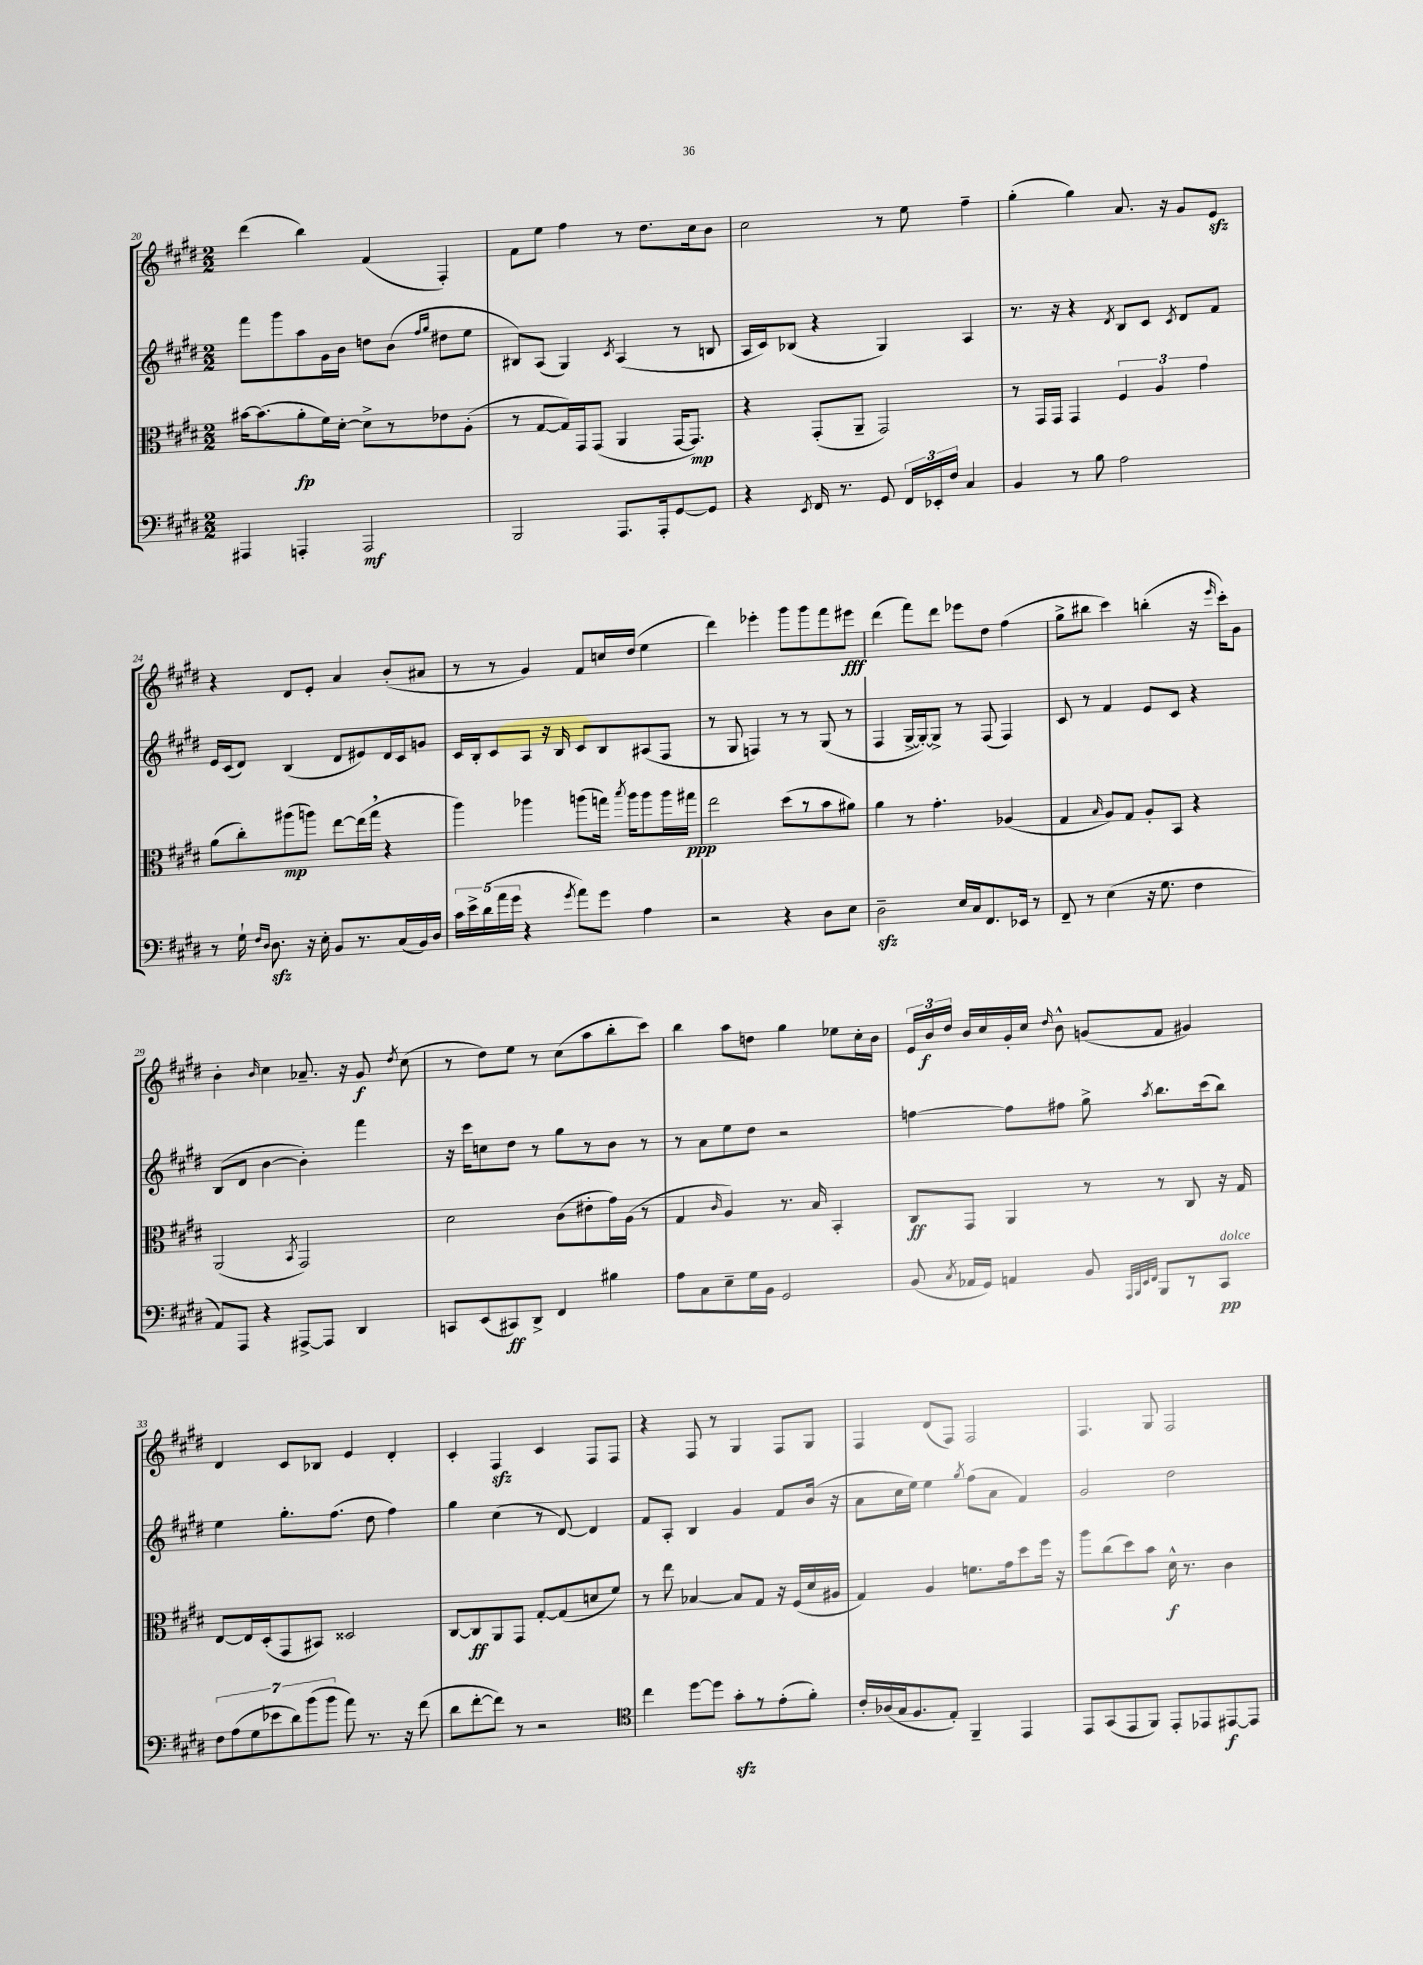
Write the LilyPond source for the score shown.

<<
\new StaffGroup <<
\new Staff = "s0" {
    \clef treble \key e \major \numericTimeSignature \time 2/2
    \autoBeamOff dis'''4( b''4) fis'4( fis4-.) |
    fis'8[ e''8] fis''4 r8 dis''8.[ cis''16 b'8] |
    cis''2 r8 e''8 fis''4-- |
    gis''4-.( gis''4) a'8. r16 gis'8[ e'8]\sfz |
    r4 dis'8[ e'8]-. a'4 b'8[-.( ais'8] |
    r8 r8 gis'4) fis'8[ c''16 dis''16]( e''4 |
    dis'''4) ees'''4-. gis'''8[ gis'''8 fis'''8 eis'''8]\fff |
    dis'''4( fis'''8[) dis'''8] ees'''8[ dis''8] fis''4( |
    gis''8[-> bis''8] cis'''4) b''4-.( r16 \grace { e'''16 } cis'''16[-.) gis'8] |
    b'4-. \grace { b'16 } cis''4 aes'8.-- r16 gis'8\f \acciaccatura { dis''8 } cis''8( |
    r8 dis''8[) e''8] r8 cis''8[( a''8 b''8-. cis'''8]) |
    b''4 a''8[ d''8] gis''4 ees''8[ cis''16-. b'16] |
    \tuplet 3/2 { e'16[ b'16\f dis''16] } b'16[ cis''16 gis'16-. cis''16] \grace { dis''16 } b'8-^ g'8[( fis'8] gis'4) |
    dis'4 cis'8[ bes8] e'4 dis'4-. |
    cis'4-. fis4\sfz cis'4 fis8[ fis8] |
    r4 fis8 r8 gis4 fis8[ gis8] |
    fis4 dis'8[( fis8]) fis2 |
    fis4. gis8 fis2 \bar "|." |
}
\new Staff = "s1" {
    \clef treble \key e \major \numericTimeSignature \time 2/2
    \autoBeamOff fis'''8[ gis'''8 a''8 gis'16 b'16] d''8[ b'8]( \grace { fis''16[ gis''16] } dis''8[ e''8] |
    bis8[) a8]( gis4) \acciaccatura { cis'8 } a4( r8 b8 |
    a16[ cis'16) bes8]( r4 gis4) a4 |
    r8. r16 r4 \acciaccatura { dis'8 } b8[ cis'8] \acciaccatura { cis'8 } dis'8[ fis'8] |
    e'16[ cis'16( dis'8]) b4( dis'8[ eis'8) dis'16 cis'16 g'8] |
    cis'16[ b16-. cis'8 a8] r16 b16 cis'8[ b8 ais8( fis8] |
    r8 gis8 f4) r8 r8 gis8( r8 |
    fis4 gis16[~-> gis16~-.) gis8]-> r8 fis8( fis4) |
    cis'8 r8 fis'4 e'8[ cis'8] r4 |
    b8[( dis'8] b'4~ b'4-.) fis'''4 |
    r16 cis'''16[ c''8 dis''8] r8 gis''8[ r8 b'8] r8 |
    r8 a'8[ e''8 dis''8] r2 |
    f''4~ f''8[ fis''8] gis''8-> \acciaccatura { a''8 } b''8.[ cis'''16( b''8]) |
    e''4 gis''8.[-. fis''8.]( dis''8 fis''4) |
    gis''4 cis''4( r8 dis'8~) dis'4 |
    fis'8[ a8]-. b4 gis'4 fis'8[ b'16]( r16 |
    a'8[ cis''16 e''16]) e''4 \acciaccatura { gis''8 } fis''8[( a'8] fis'4) |
    gis'2 dis''2 \bar "|." |
}
\new Staff = "s2" {
    \clef alto \key e \major \numericTimeSignature \time 2/2
    \autoBeamOff bis'16[~ bis'8.( a'8-.\fp fis'16) dis'16]~-. dis'8[-> r8 ees'8 a8]-.( |
    r8 gis8[~ gis16) gis,16 gis,8]( a,4 gis,16[~ gis,8.]\mp) |
    r4 gis,8[-.( a,8]-- gis,2) |
    r8 gis,16[ gis,16] gis,4 \tuplet 3/2 { fis4 a4 gis'4 } |
    a'8[( cis''8-.) ais''8\mp( a''8]) e''8[~ e''16( gis''16] \breathe r4 |
    a''4) aes''4 a''8[( g''16]) \acciaccatura { b''8 } a''16[ a''8 a''16 gis''16]\ppp |
    e''2 dis''8[( r8 b'8 ais'8]) |
    a'4 r8 gis'4.-. aes4( |
    gis4 \grace { b16 } a8[) gis8] a8[-. b,8] r4 |
    a,2( \acciaccatura { b,8 } gis,2) |
    dis'2 cis'8[( eis'8-. gis'16) a16]( r8 |
    gis4 \grace { cis'16 } a4) r8. b16 b,4-. |
    cis8[\ff gis,8] a,4 r8 r8 cis8 r16 gis16 |
    e8[~ e16 dis16-.( gis,8 bis,8]) disis2 |
    cis8[~ cis8\ff a,8 gis,8] gis8[~-. gis8( d'8 fis'8]) |
    r8 e''8 bes4~ bes8[ gis8] r16 fis16[( dis'16 ais16] |
    gis4) a4 f'8.[ gis'16 dis''8 fis''16] r16 |
    a''8[ cis''8( dis''8) b'8] dis'16-^\f r8. cis'4 \bar "|." |
}
\new Staff = "s3" {
    \clef bass \key e \major \numericTimeSignature \time 2/2
    \autoBeamOff ais,,4 a,,4-. a,,2\mf |
    b,,2 a,,8.[ a,,16-. gis,8~ gis,8] |
    r4 \acciaccatura { e,8 } fis,16 r8. gis,8 \tuplet 3/2 { fis,16[ ees,16-. fis16] } cis4 |
    b,4 r8 b8 a2 |
    r8 gis16-! \grace { fis16[ dis16] } dis8.\sfz r16 e16-. b,8[ r8. cis16( b,16) dis16] |
    \tuplet 5/4 { cis'16[ e'16-> dis'16( a'16 gis'16] } r4 \acciaccatura { gis'8 } a'8[) gis'8] a4 |
    r2 r4 dis8[ e8] |
    dis2--\sfz e16[ cis16 fis,8. ees,16] r8 |
    fis,8-- r8 e4( r16 gis8. fis4 |
    a,8[) a,,8] r4 ais,,8[~-> ais,,8] dis,4 |
    c,8[ e,8( cis,8\ff) dis,8]-> fis,4 bis4 |
    a8[ cis8 e8-- gis16 b,16] gis,2 |
    b,8( \acciaccatura { cis8 } aes,16[ gis,16]) a,4 b,8 \grace { a,,32[ b,,32 e,32 fis,32] } b,,8[ r8 cis,8]\pp^\markup { \italic "dolce" } |
    \tuplet 7/4 { fis8[ a8( gis8 ees'8 dis'8) b'8( b'8] } a'8) r8. r16 fis'8( |
    dis'8[ fis'8~-. fis'8]) r8 r2 |
    \clef tenor cis''4 dis''8[~ dis''8] gis'8[-.\sfz r8 e'8-.( fis'8]-.) |
    cis'16[-. aes16( gis16 fis8. e8]-.) fis,4-- e,4 |
    e,8[ gis,8( e,8 fis,8]) e,8[-. ees,8 eis,8~\f eis,8] \bar "|." |
}
>>
>>
\layout { \context { \Score currentBarNumber = #20 } }
